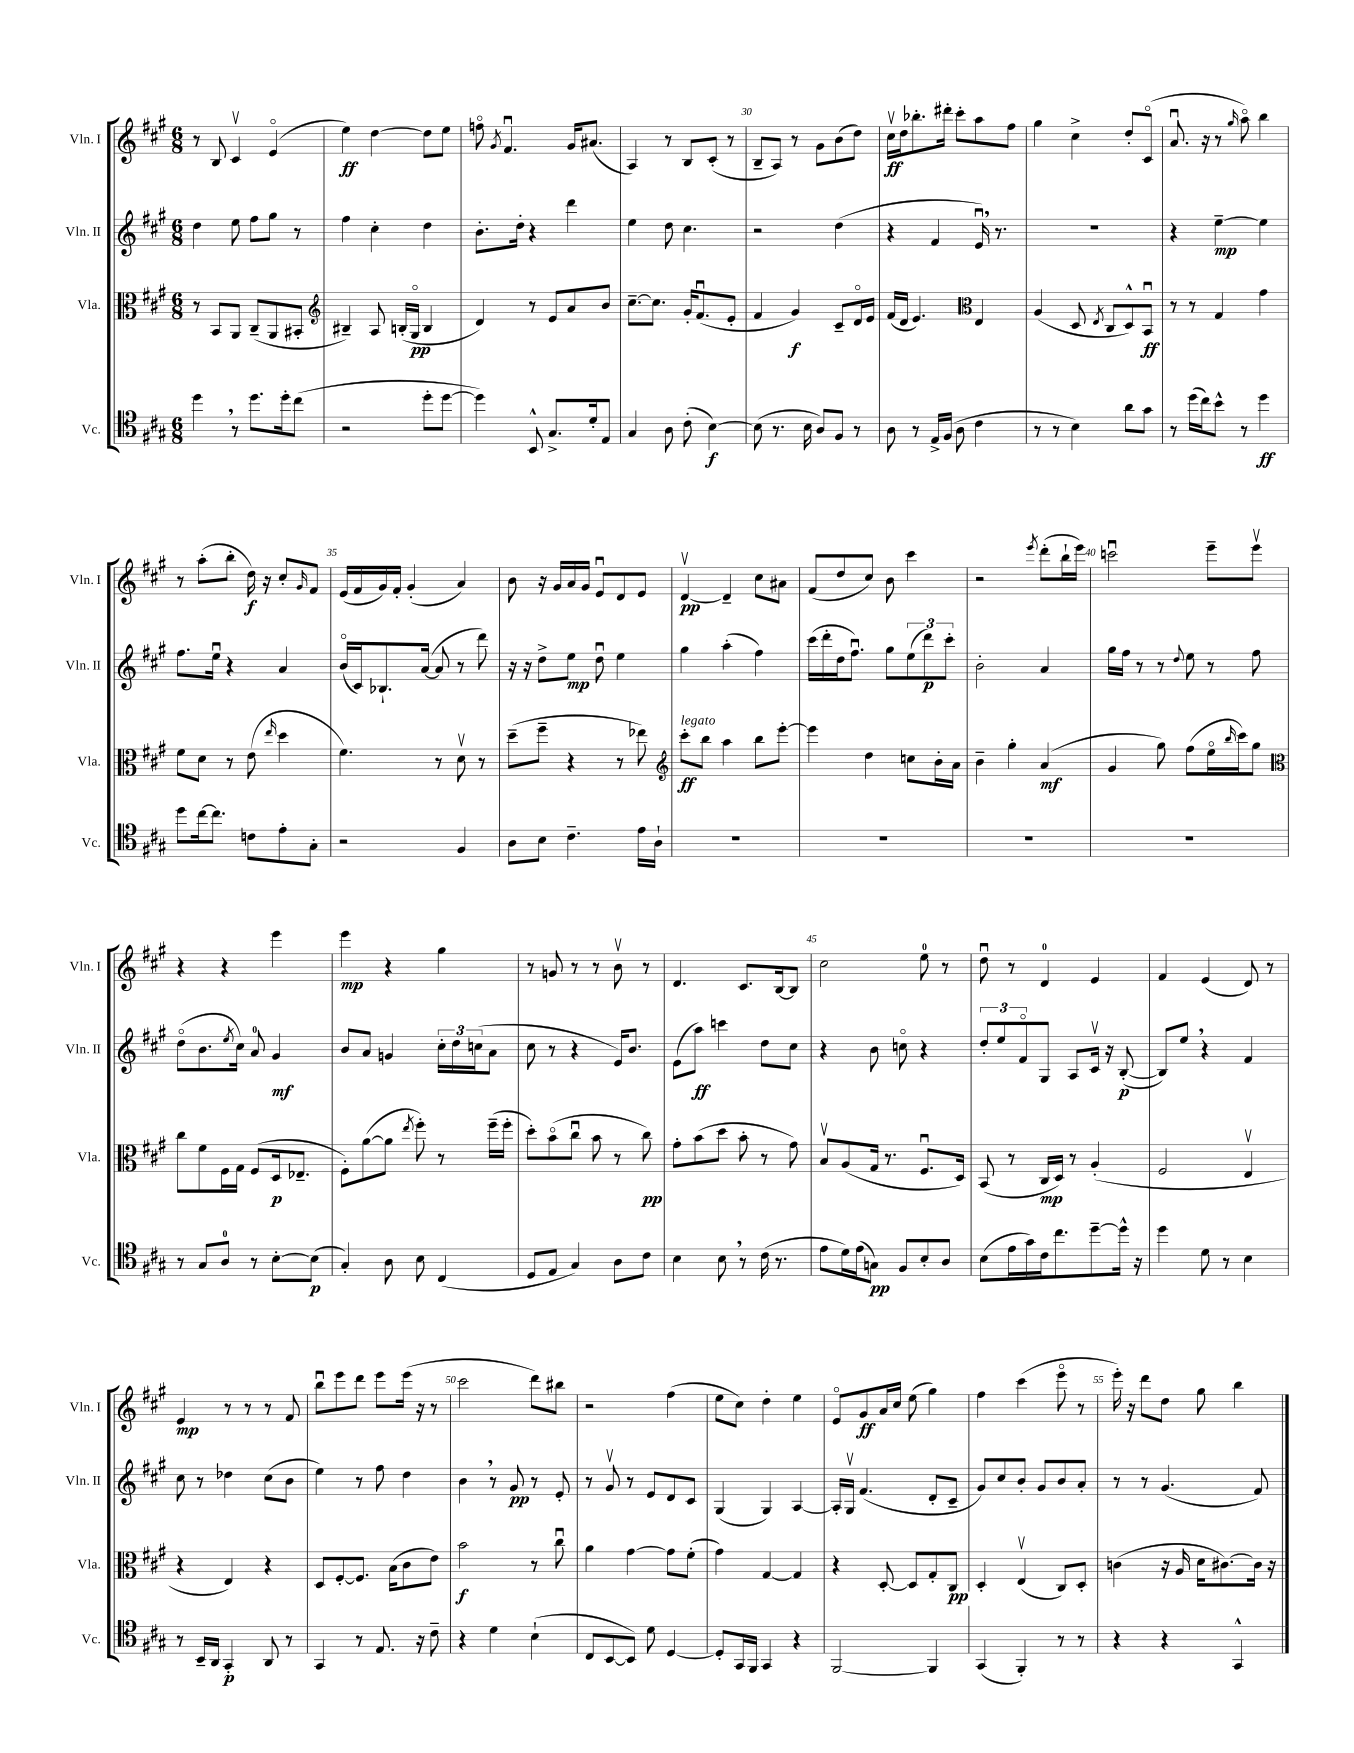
<<
\new StaffGroup <<
\new Staff = "s0" \with { instrumentName = "Vln. I" shortInstrumentName = "Vln. I" } {
    \clef treble \key a \major \numericTimeSignature \time 6/8
    r8 b8 cis'4\upbow e'4\flageolet( |
    e''4\ff) d''4~ d''8 e''8 |
    f''8\flageolet \acciaccatura { gis'8 } fis'4.\downbow gis'16 ais'8.( |
    a4) r8 b8 cis'8-.( r8 |
    b8-- a8) r8 gis'8 b'8( d''8) |
    cis''16\upbow\ff d''16 bes''8.-. dis'''16-. cis'''8-. a''8 fis''8 |
    gis''4 cis''4-> d''8-. cis'8\flageolet( |
    a'8.\downbow r16 r8 \grace { gis''16 } a''8\flageolet) b''4 |
    r8 a''8-.( b''8-. d''16\f) r16 cis''8-. \grace { gis'16 } fis'8 |
    e'16( fis'16 gis'16) fis'16-. gis'4-.( a'4) |
    b'8 r16 gis'16 a'16 gis'16 e'8\downbow d'8 e'8 |
    d'4~\upbow\pp d'4-- cis''8 ais'8 |
    fis'8( d''8 cis''8) b'8 cis'''4 |
    r2 \acciaccatura { e'''8 } d'''8-.( b''16-! e'''16) |
    c'''2\downbow e'''8-- e'''8\upbow |
    r4 r4 e'''4 |
    e'''4\mp r4 gis''4 |
    r8 g'8 r8 r8 b'8\upbow r8 |
    d'4. cis'8. b16~ b8 |
    cis''2 e''8-0 r8 |
    d''8\downbow r8 d'4-0 e'4 |
    fis'4 e'4( d'8) r8 |
    e'4\mp r8 r8 r8 fis'8 |
    b''8\downbow e'''8 d'''8 e'''8 e'''16( r16 r8 |
    cis'''2 d'''8) bis''8 |
    r2 fis''4( |
    e''8 cis''8) d''4-. e''4 |
    e'8\flageolet gis'8\ff a'16 cis''16 e''8( gis''4) |
    fis''4 cis'''4( e'''8\flageolet r8 |
    e'''16-.) r16 d'''8 d''8 gis''8 b''4 \bar "|." |
}
\new Staff = "s1" \with { instrumentName = "Vln. II" shortInstrumentName = "Vln. II" } {
    \clef treble \key a \major \numericTimeSignature \time 6/8
    d''4 e''8 fis''8 gis''8 r8 |
    fis''4 cis''4-. d''4 |
    b'8.-. d''16-. r4 d'''4 |
    e''4 d''8 cis''4. |
    r2 d''4( |
    r4 fis'4 e'16\downbow) \breathe r8. |
    R2. |
    r4 e''4~--\mp e''4 |
    fis''8. e''16\downbow r4 a'4 |
    b'16\flageolet( cis'16) bes8.-! a'16~( a'8 r8 d'''8) |
    r16 r16 d''8-> e''8\mp d''8\downbow e''4 |
    gis''4 a''4-.( fis''4) |
    cis'''16( d'''16-. d''16 fis''8.\downbow) gis''8 \tuplet 3/2 { e''8( d'''8\p) cis'''8-. } |
    b'2-. a'4 |
    gis''16 fis''16 r8 r8 \appoggiatura { d''8 } e''8 r8 fis''8 |
    d''8\flageolet( b'8. \acciaccatura { e''8 } cis''16) a'8-0 gis'4\mf |
    b'8 a'8 g'4 \tuplet 3/2 { cis''16-. d''16 c''16( } a'8 |
    cis''8 r8 r4 e'16) b'8. |
    e'8( a''8\ff) c'''4 d''8 cis''8 |
    r4 b'8 c''8\flageolet r4 |
    \tuplet 3/2 { d''8-. e''8 fis'8\flageolet } gis8 a8 cis'16\upbow r16 b8~-.\p( |
    b8) e''8 \breathe r4 fis'4 |
    cis''8 r8 des''4 cis''8( b'8 |
    e''4) r8 fis''8 d''4 |
    b'4 \breathe r8 gis'8\pp r8 e'8-. |
    r8 gis'8\upbow r8 e'8 d'8 cis'8 |
    gis4( gis4) a4~ |
    a16-. gis16\upbow fis'4.( d'8-. cis'8-- |
    gis'8) cis''8 b'8-. gis'8 b'8 a'8-. |
    r8 r8 gis'4.( fis'8) \bar "|." |
}
\new Staff = "s2" \with { instrumentName = "Vla." shortInstrumentName = "Vla." } {
    \clef alto \key a \major \numericTimeSignature \time 6/8
    r8 b,8 a,8 cis8--( a,8 bis,8-. |
    \clef treble bis4--) a8 b16-.( gis16\flageolet\pp b4 |
    d'4) r8 e'8 a'8 b'8 |
    cis''8.~-- cis''8. gis'16-. fis'8.\downbow( e'8-. |
    fis'4 gis'4\f) cis'8-- d'16\flageolet e'16 |
    fis'16( d'16 e'4.) \clef alto e4 |
    a4( d8 \acciaccatura { e8 } cis8 d8-^) b,8\downbow\ff |
    r8 r8 gis4 gis'4 |
    fis'8 d'8 r8 e'8( \grace { e''16 } d''4 |
    fis'4.) r8 d'8\upbow r8 |
    d''8--( fis''8-- r4 r8 ees''8) |
    \clef treble cis'''8-.\ff^\markup { \italic "legato" } b''8 a''4 b''8 e'''8~-. |
    e'''4 d''4 c''8 b'16-. a'16 |
    b'4-- gis''4-. a'4\mf( |
    gis'4 gis''8) fis''8( e''16\flageolet \grace { b''16 } cis'''16) gis''8 |
    \clef alto cis''8 fis'8 fis16 gis16 fis8( d16\p ees8.-- |
    fis8-.) a'8~( a'8 \acciaccatura { e''8 } fis''8-.) r8 fis''16--( fis''16-. |
    d''8-.) b'8\flageolet( cis''8\downbow b'8 r8 cis''8\pp) |
    gis'8-. b'8( d''8 b'8-. r8 gis'8) |
    b8\upbow a8( gis16 r8. fis8.\downbow d16) |
    b,8( r8 cis16\mp d16) r8 a4-.( |
    fis2 e4\upbow |
    r4 e4) r4 |
    d8 fis8~-. fis8. b16( cis'8 e'8) |
    b'2\f r8 cis''8\downbow |
    a'4 gis'4~ gis'8 fis'8-.( |
    gis'4) gis4~ gis4 |
    r4 d8~-. d8 gis8-. cis8\pp |
    d4-. e4\upbow( cis8) d8-. |
    c'4( r16 a16 d'16 cis'8.~) cis'16 r16 \bar "|." |
}
\new Staff = "s3" \with { instrumentName = "Vc." shortInstrumentName = "Vc." } {
    \clef tenor \key a \major \numericTimeSignature \time 6/8
    d''4 \breathe r8 d''8. d''16-. cis''8( |
    r2 d''8-. d''8~ |
    d''4) b,8-^ gis8.-> d'16-. e8 |
    gis4 a8 cis'8-.( b4~\f) |
    b8( r8. b16 a8) fis8 r8 |
    a8 r8 e16-> fis16( a8 cis'4 |
    r8 r8 b4) a'8 gis'8 |
    r8 d''16( cis''16) b'8-^ r8 d''4\ff |
    d''8 cis''16~ cis''8. c'8 e'8-. gis8-. |
    r2 fis4 |
    a8 b8 cis'4.-- e'16 a16-! |
    R2. |
    R2. |
    R2. |
    R2. |
    r8 gis8 a8-0 r8 b8~-. b8\p( |
    gis4-.) a8 b8 cis4( |
    d8 e8 gis4) a8 cis'8 |
    b4 b8 \breathe r8 cis'16( r8. |
    e'8 d'16) e'16( g8\pp) fis8 b8-. a8 |
    b8( e'16 gis'16) cis'16 cis''8. d''8~-- d''16-^ r16 |
    d''4 d'8 r8 b4 |
    r8 b,16-- a,16 gis,4-.\p a,8 r8 |
    gis,4 r8 e8. r16 cis'8-- |
    r4 d'4 b4-!( |
    cis8 b,8~ b,8) d'8 d4~ |
    d8-. gis,16 fis,16 gis,4 r4 |
    fis,2~ fis,4 |
    gis,4( fis,4-.) r8 r8 |
    r4 r4 gis,4-^ \bar "|." |
}
>>
>>
\layout { \context { \Score currentBarNumber = #26 \override BarNumber.break-visibility = ##(#f #t #t) barNumberVisibility = #(every-nth-bar-number-visible 5) } }
